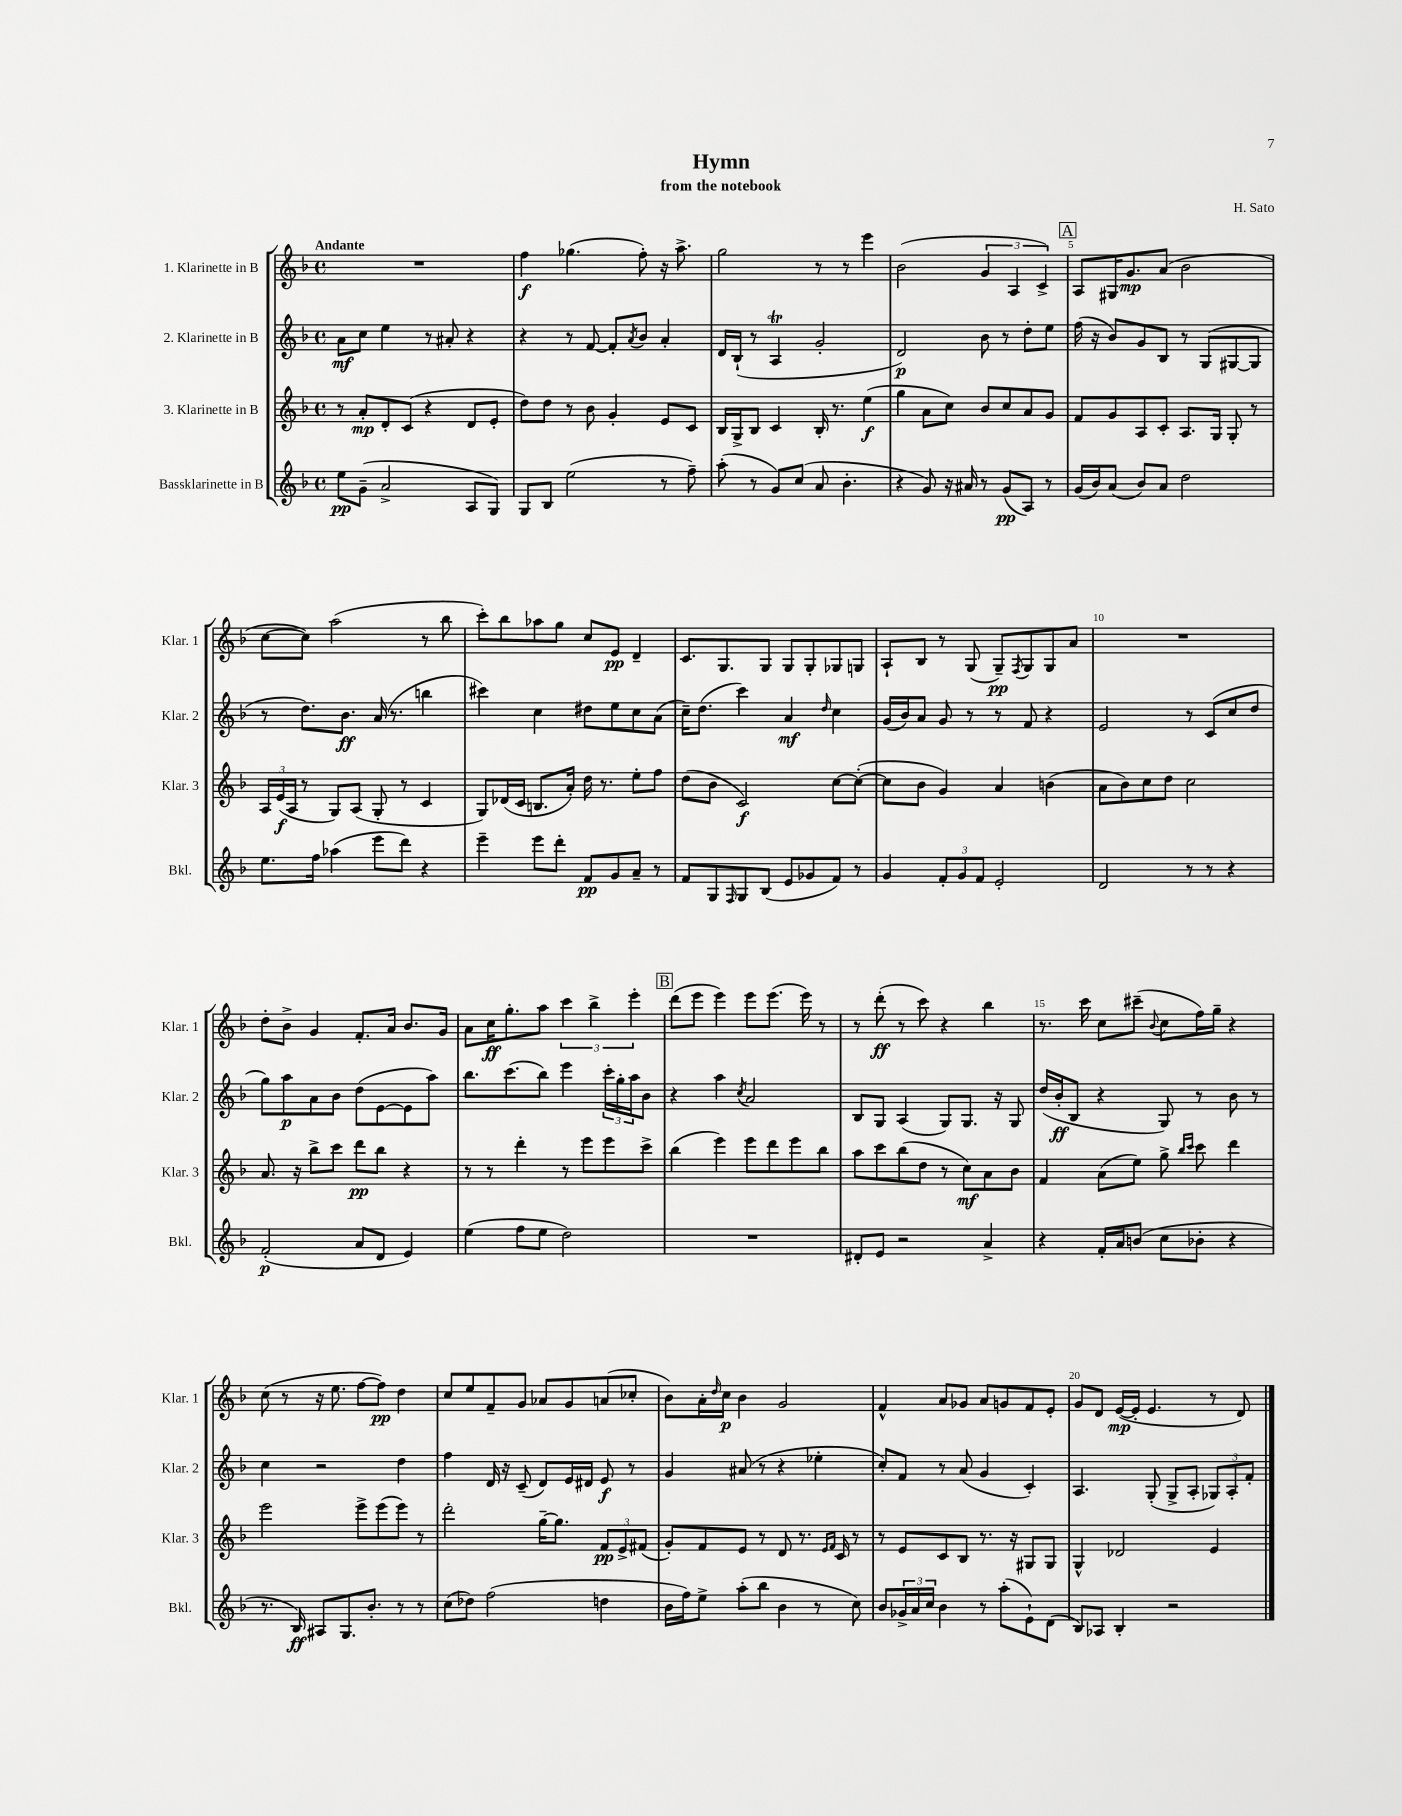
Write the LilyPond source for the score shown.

\header { title = "Hymn" composer = "H. Sato" subtitle = "from the notebook" }
<<
\new StaffGroup <<
\new Staff = "s0" \with { instrumentName = "1. Klarinette in B" shortInstrumentName = "Klar. 1" } {
    \clef treble \key f \major \defaultTimeSignature \time 4/4 \tempo "Andante"
    R1 |
    f''4\f ges''4.( f''8-.) r16 a''8.-> |
    g''2 r8 r8 e'''4 |
    bes'2( \tuplet 3/2 { g'4 a4 c'4->) } |
    \mark \markup { \box "A" } a8 gis16 g'8.\mp a'8( bes'2 |
    c''8~ c''8) a''2( r8 bes''8 |
    c'''8-.) bes''8 aes''8 g''8 c''8 e'8\pp d'4-- |
    c'8. g8. g8 g8 g8-. ges8 g8 |
    a8-! bes8 r8 g8( g8--\pp) \acciaccatura { f8 } g8 g8 a'8 |
    R1 |
    d''8-. bes'8-> g'4 f'8.-. a'16 bes'8. g'16 |
    a'8 c''16\ff g''8.-. a''8 \tuplet 3/2 { c'''4 bes''4-> e'''4-. } |
    \mark \markup { \box "B" } d'''8( e'''8 e'''4) e'''8 e'''8.( e'''16) r8 |
    r8 d'''8-.\ff( r8 c'''8) r4 bes''4 |
    r8. c'''16 c''8 cis'''8--( \appoggiatura { bes'8 } c''8 f''16) g''16-- r4 |
    c''8( r8 r16 e''8. f''8~ f''8\pp) d''4 |
    c''8 e''8 f'8-- g'8 aes'8 g'8 a'8( ces''8-. |
    bes'8) a'16-. \grace { d''16 } c''16\p bes'4 g'2 |
    f'4-^ a'8 ges'8 a'8 g'8 f'8 e'8-. |
    g'8 d'8 e'16~\mp( e'16-. e'4. r8 d'8) \bar "|." |
}
\new Staff = "s1" \with { instrumentName = "2. Klarinette in B" shortInstrumentName = "Klar. 2" } {
    \clef treble \key f \major \defaultTimeSignature \time 4/4
    a'8\mf c''8 e''4 r8 ais'8-. r4 |
    r4 r8 f'8~ f'8-. \acciaccatura { a'8 } bes'8 a'4-. |
    d'16 bes16-!( r8 a4\trill g'2-. |
    d'2\p) bes'8 r8 d''8-. e''8 |
    \mark \markup { \box "A" } f''16( r16 bes'8) g'8 bes8 r8 g8( gis8~ gis8 |
    r8 d''8.) bes'8.\ff a'16( r8. b''4 |
    cis'''4) c''4 dis''8 e''8 c''8 a'8( |
    c''16--) d''8.( c'''4) a'4\mf \grace { d''16 } c''4 |
    g'16( bes'16) a'8 g'8 r8 r8 f'8 r4 |
    e'2 r8 c'8( c''8 d''8 |
    g''8) a''8\p a'8 bes'8 d''8( e'8~ e'8 a''8) |
    bes''8. c'''8.( bes''8) e'''4 \tuplet 3/2 { c'''16-. g''16-. a''16 } bes'8 |
    \mark \markup { \box "B" } r4 a''4 \acciaccatura { c''8 } a'2 |
    bes8 g8 a4( g8) g8. r16 g8 |
    d''16( bes'16-.\ff bes8 r4 g8) r8 bes'8 r8 |
    c''4 r2 d''4 |
    f''4 d'16 r16 c'8--( d'8) e'16 dis'16 e'8\f r8 |
    g'4 ais'8( r8 r4 ees''4-. |
    c''8-.) f'8 r8 a'8( g'4 c'4-.) |
    a4. g8-.( g8-> a8-. \tuplet 3/2 { ges8) a8-. f'8-. } \bar "|." |
}
\new Staff = "s2" \with { instrumentName = "3. Klarinette in B" shortInstrumentName = "Klar. 3" } {
    \clef treble \key f \major \defaultTimeSignature \time 4/4
    r8 a'8-.\mp d'8-. c'8( r4 d'8 e'8-. |
    d''8) d''8 r8 bes'8 g'4-. e'8 c'8 |
    bes16 g16-> bes8 c'4 bes16-. r8. e''4\f( |
    g''4 a'8 c''8) bes'8 c''8 a'8 g'8 |
    \mark \markup { \box "A" } f'8 g'8 a8 c'8-. a8. g16 g8-. r8 |
    \tuplet 3/2 { a16 e'16\f( a16 } r8 g8) a8( g8-. r8 c'4 |
    g8) des'16( c'16 b8. a'16-.) d''16 r8. e''8-. f''8 |
    d''8( bes'8 c'2\f) c''8~ c''8~-.( |
    c''8 bes'8 g'4) a'4 b'4( |
    a'8 bes'8) c''8 d''8 c''2 |
    a'8. r16 bes''8-> c'''8 d'''8\pp bes''8 r4 |
    r8 r8 d'''4-. r8 e'''8 e'''8 c'''8-> |
    \mark \markup { \box "B" } bes''4( e'''4) e'''8 d'''8 e'''8 bes''8 |
    a''8 c'''8 bes''8( d''8 r8 c''8\mf) a'8 bes'8 |
    f'4 a'8( e''8) g''8-> \grace { bes''16 c'''16 } c'''8 d'''4 |
    e'''2 e'''8-> e'''8( e'''8) r8 |
    d'''2-. g''16~-- g''8. \tuplet 3/2 { f'8\pp e'8-> fis'8( } |
    g'8-.) f'8 e'8 r8 d'8 r8. \grace { e'16 f'16 } c'16 r8 |
    r8 e'8 c'8 bes8 r8. r16 gis8 gis8 |
    g4-^ des'2 e'4 \bar "|." |
}
\new Staff = "s3" \with { instrumentName = "Bassklarinette in B" shortInstrumentName = "Bkl." } {
    \clef treble \key f \major \defaultTimeSignature \time 4/4
    e''8\pp g'8--( a'2-> a8 g8) |
    g8 bes8 e''2( r8 f''8--) |
    a''8-.( r8 g'8) c''8( a'8 bes'4.-. |
    r4 g'8) r16 ais'16 r8 g'8\pp( a8) r8 |
    \mark \markup { \box "A" } g'16( bes'16) a'8( bes'8) a'8 d''2 |
    e''8. f''16 aes''4( e'''8 d'''8) r4 |
    e'''4-- e'''8 d'''8-. f'8\pp g'8 a'8-- r8 |
    f'8 g8 \grace { f16 } g8 bes8( e'8 ges'8 f'8) r8 |
    g'4 \tuplet 3/2 { f'8-. g'8 f'8 } e'2-. |
    d'2 r8 r8 r4 |
    f'2-.\p( a'8 d'8 e'4) |
    e''4( f''8 e''8 d''2) |
    \mark \markup { \box "B" } R1 |
    dis'8-. e'8 r2 a'4-> |
    r4 f'16-. a'16 b'8( c''8 bes'8-. r4 |
    r8. bes16\ff) ais8 g8. bes'8.-. r8 r8 |
    c''8( des''8) f''2( d''4 |
    bes'16 f''16) e''8-> a''8-.( bes''8 bes'4 r8 c''8) |
    bes'8 \tuplet 3/2 { ges'16-> a'16 c''16 } bes'4 r8 a''8-.( e'8-!) d'8( |
    bes8) aes8 bes4-. r2 \bar "|." |
}
>>
>>
\layout { \context { \Score \override BarNumber.break-visibility = ##(#f #t #t) barNumberVisibility = #(every-nth-bar-number-visible 5) } }
